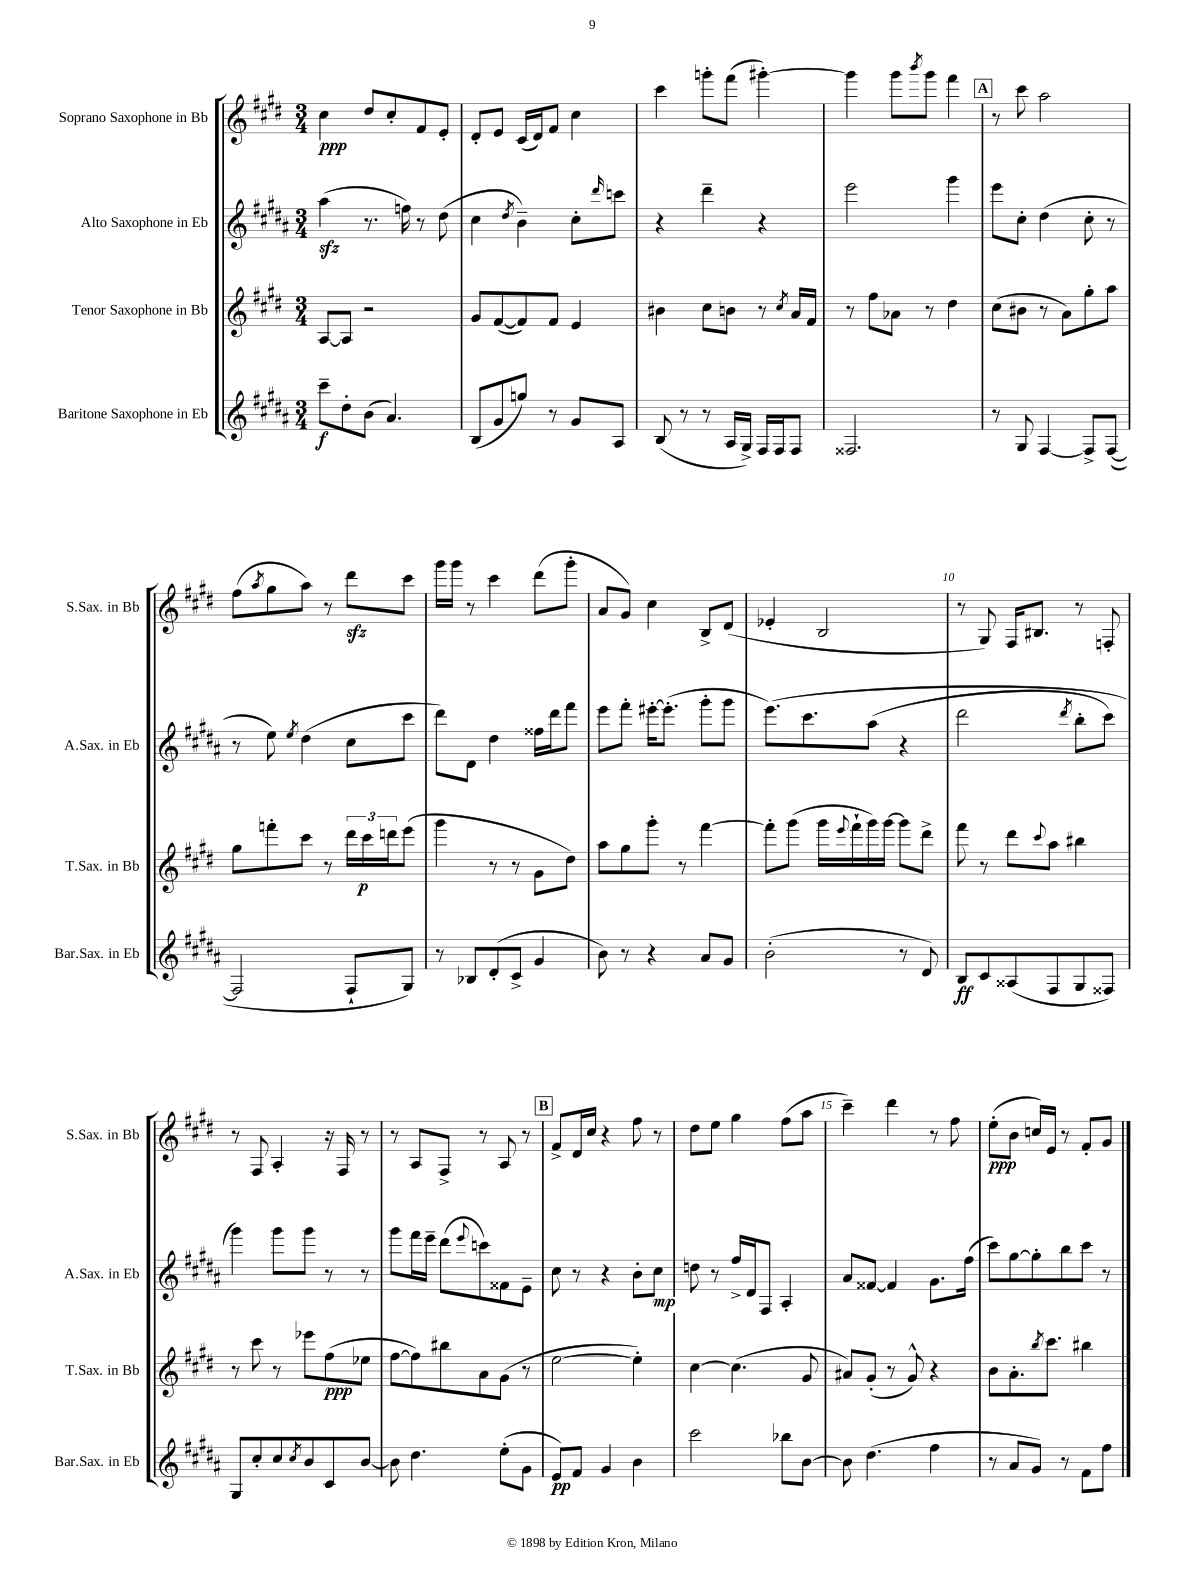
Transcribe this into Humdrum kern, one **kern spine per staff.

**kern	**dynam	**kern	**dynam	**kern	**dynam	**kern	**dynam
*part4	*part4	*part3	*part3	*part2	*part2	*part1	*part1
*staff4	*staff4	*staff3	*staff3	*staff2	*staff2	*staff1	*staff1
*I"Baritone Saxophone in Eb	*	*I"Tenor Saxophone in Bb	*	*I"Alto Saxophone in Eb	*	*I"Soprano Saxophone in Bb	*
*I'Bar.Sax. in Eb	*	*I'T.Sax. in Bb	*	*I'A.Sax. in Eb	*	*I'S.Sax. in Bb	*
*clefG2	*	*clefG2	*	*clefG2	*	*clefG2	*
*k[f#c#g#d#a#]	*	*k[f#c#g#d#]	*	*k[f#c#g#d#a#]	*	*k[f#c#g#d#]	*
*M3/4	*	*M3/4	*	*M3/4	*	*M3/4	*
=1	=1	=1	=1	=1	=1	=1	=1
8ccc#~\L	f	[8A/L	.	(4aa#zz\	.	4cc#\	ppp
8dd#'\	.	8A/J]	.	.	.	.	.
(8b\J	.	2r	.	8.r	.	8dd#/L	.
4.a#/)	.	.	.	.	.	8cc#'/	.
.	.	.	.	16ffn\)	.	.	.
.	.	.	.	8r	.	8f#/	.
.	.	.	.	(8dd#\	.	8e'/J	.
=2	=2	=2	=2	=2	=2	=2	=2
(8B/L	.	8g#/L	.	4cc#\	.	8d#'/L	.
8g#/	.	([8f#/	.	.	.	8e/J	.
.	.	.	.	8qdd#/	.	.	.
8ggn/J)	.	8f#/])	.	4b~\)	.	(16c#/LL	.
.	.	.	.	.	.	16d#/J)	.
8r	.	8f#/J	.	.	.	8f#/J	.
8g#/L	.	4e/	.	8cc#'\L	.	4cc#\	.
.	.	.	.	16qqddd#/	.	.	.
8A#/J	.	.	.	8cccn\J	.	.	.
=3	=3	=3	=3	=3	=3	=3	=3
(8B/	.	4b#X\	.	4r	.	4ccc#\	.
8r	.	.	.	.	.	.	.
8r	.	8cc#\L	.	4ddd#~\	.	8gggn'\L	.
16A#/LL	.	8bn\J	.	.	.	(8fff#\J	.
16G#^/JJ)	.	.	.	.	.	.	.
16F#/LL	.	8r	.	4r	.	[4ggg#X'\)	.
16F#/J	.	.	.	.	.	.	.
.	.	8qcc#/	.	.	.	.	.
8F#/J	.	16a/LL	.	.	.	.	.
.	.	16f#/JJ	.	.	.	.	.
=4	=4	=4	=4	=4	=4	=4	=4
2.F##X/	.	8r	.	2eee\	.	4ggg#\]	.
.	.	8ff#\L	.	.	.	.	.
.	.	8a-X\J	.	.	.	8ggg#\L	.
.	.	.	.	.	.	8qbbb/	.
.	.	8r	.	.	.	8ggg#\J	.
.	.	4dd#\	.	4ggg#\	.	4fff#\	.
!!LO:REH:place=s1:t=A
=5	=5	=5	=5	=5	=5	=5	=5
8r	.	(8cc#\L	.	8eee\L	.	8r	.
8G#/	.	8b#X\J	.	8cc#'\J	.	8ccc#\	.
[4F#/	.	8r	.	(4dd#\	.	2aa\	.
.	.	8a\L)	.	.	.	.	.
8F#^/L]	.	8gg#'\	.	8cc#'\	.	.	.
([8F#/J	.	8aa\J	.	8r	.	.	.
!!LO:LB:g=z
=6	=6	=6	=6	=6	=6	=6	=6
2F#/]	.	8gg#\L	.	8r	.	(8ff#\L	.
.	.	.	.	.	.	8qaa/	.
.	.	8fffn'\	.	8ee\)	.	8gg#\	.
.	.	.	.	8qee/	.	.	.
.	.	8ccc#\J	.	(4dd#\	.	8aa\J)	.
.	.	8r	.	.	.	8r	.
8F#`/L	.	24ddd#\LL	.	8cc#\L	.	8ddd#zz\L	.
.	.	24ccc#\	p	.	.	.	.
.	.	24dddn\J	.	.	.	.	.
8G#/J)	.	(8eee\J	.	8ccc#\J	.	8ccc#\J	.
=7	=7	=7	=7	=7	=7	=7	=7
8r	.	4ggg#\	.	8ddd#\L)	.	16ggg#\LL	.
.	.	.	.	.	.	16ggg#\JJ	.
8B-X/L	.	.	.	8d#\J	.	8r	.
(8d#'/	.	8r	.	4dd#\	.	4ccc#\	.
8c#^/J	.	8r	.	.	.	.	.
4g#/	.	8g#\L	.	16ff##X\LL	.	(8ddd#\L	.
.	.	.	.	16ddd#\J	.	.	.
.	.	8dd#\J)	.	8fff#\J	.	8ggg#'\J	.
=8	=8	=8	=8	=8	=8	=8	=8
8b\)	.	8aa\L	.	8eee\L	.	8a/L	.
8r	.	8gg#\	.	8fff#'\J	.	8g#/J)	.
4r	.	8ggg#'\J	.	[16eee#X'\KL	.	4cc#\	.
.	.	.	.	(8.eee#'\J]	.	.	.
.	.	8r	.	.	.	.	.
8a#/L	.	[4fff#\	.	8ggg#'\L	.	8B^/L	.
8g#/J	.	.	.	8ggg#\J	.	(8d#/J	.
=9	=9	=9	=9	=9	=9	=9	=9
(2b'\	.	8fff#'\L]	.	(8.eee\L)	.	4e-X'/	.
.	.	(8ggg#\J	.	.	.	.	.
.	.	.	.	8.ccc#\	.	.	.
.	.	16ggg#\LL	.	.	.	2B/	.
.	.	8qqeee/	.	.	.	.	.
.	.	16fff#`\	.	.	.	.	.
.	.	16ggg#\)	.	(8aa#\J	.	.	.
.	.	[16ggg#\JJ	.	.	.	.	.
8r	.	8ggg#\L]	.	4r	.	.	.
8d#/)	.	8ddd#^\J	.	.	.	.	.
=10	=10	=10	=10	=10	=10	=10	=10
8B/L	ff	8fff#\	.	2ddd#\	.	8r	.
8c#/	.	8r	.	.	.	8G#/)	.
(8A##X/	.	8ddd#\L	.	.	.	16F#/KL	.
.	.	.	.	.	.	8.B#X/J	.
.	.	8qqccc#/	.	.	.	.	.
8F#/	.	8aa\J	.	.	.	.	.
.	.	.	.	8qddd#/	.	.	.
8G#/	.	4bb#X\	.	8bb'\L	.	8r	.
8F##X/J)	.	.	.	8ccc#\J)	.	8Fn'/	.
!!LO:LB:g=z
=11	=11	=11	=11	=11	=11	=11	=11
8G#/L	.	8r	.	4ggg#\)	.	8r	.
8cc#'/	.	8ccc#\	.	.	.	8F#/	.
8cc#/	.	8r	.	8ggg#\L	.	4A'/	.
8qcc#/	.	.	.	.	.	.	.
8b/	.	8eee-X\L	.	8ggg#\J	.	.	.
8c#/	.	(8ff#\	ppp	8r	.	16r	.
.	.	.	.	.	.	16F#/	.
[8b/J	.	8ee-X\J	.	8r	.	8r	.
=12	=12	=12	=12	=12	=12	=12	=12
8b\]	.	[8ff#\L	.	8ggg#\L	.	8r	.
4.dd#\	.	8ff#\])	.	16fff#\L	.	8A/L	.
.	.	.	.	16eee~\JJ	.	.	.
.	.	8bb#X\	.	(8ddd#\L	.	8F#^/J	.
.	.	.	.	8qqeee/	.	.	.
.	.	8a\	.	8cccn\)	.	8r	.
(8ee'\L	.	(8g#\J	.	8f##X\	.	8A/	.
8g#\J	.	8r	.	8e~\J	.	8r	.
!!LO:REH:place=s1:t=B
=13	=13	=13	=13	=13	=13	=13	=13
8e/L)	pp	[2ee\	.	8cc#\	.	8f#^/L	.
8f#/J	.	.	.	8r	.	16d#/L	.
.	.	.	.	.	.	16cc#/JJ	.
4g#/	.	.	.	4r	.	4r	.
4b\	.	4ee'\])	.	8b'\L	.	8ff#\	.
.	.	.	.	8cc#\J	mp	8r	.
=14	=14	=14	=14	=14	=14	=14	=14
2ccc#\	.	[4cc#\	.	8ddn\	.	8dd#\L	.
.	.	.	.	8r	.	8ee\J	.
.	.	(4.cc#\]	.	16ff#^/LL	.	4gg#\	.
.	.	.	.	16d#/J	.	.	.
.	.	.	.	8F#/J	.	.	.
8bb-X\L	.	.	.	4A#'/	.	(8ff#\L	.
[8b\J	.	8g#/	.	.	.	8aa\J	.
=15	=15	=15	=15	=15	=15	=15	=15
8b\]	.	8a#X/L)	.	8a#/L	.	4ccc#~\)	.
(4.dd#\	.	(8g#'/J	.	[8f##X/J	.	.	.
.	.	8r	.	4f##/]	.	4ddd#\	.
.	.	8g#^^/)	.	.	.	.	.
4ff#\	.	4r	.	8.g#\L	.	8r	.
.	.	.	.	.	.	8ff#\	.
.	.	.	.	(16ff#\Jk	.	.	.
=16	=16	=16	=16	=16	=16	=16	=16
8r	.	8b\L	.	8ccc#\L)	.	(8ee'\L	ppp
8a#/L	.	8.a'\	.	[8gg#\	.	8b\J	.
8g#/J)	.	.	.	8gg#'\]	.	16ccn/LL)	.
.	.	8qbb/	.	.	.	.	.
.	.	8.ccc#\J	.	.	.	16e/JJ	.
8r	.	.	.	8bb\	.	8r	.
8f#\L	.	4bb#X\	.	8ccc#\J	.	8f#'/L	.
8ff#\J	.	.	.	8r	.	8g#/J	.
==	==	==	==	==	==	==	==
*-	*-	*-	*-	*-	*-	*-	*-
